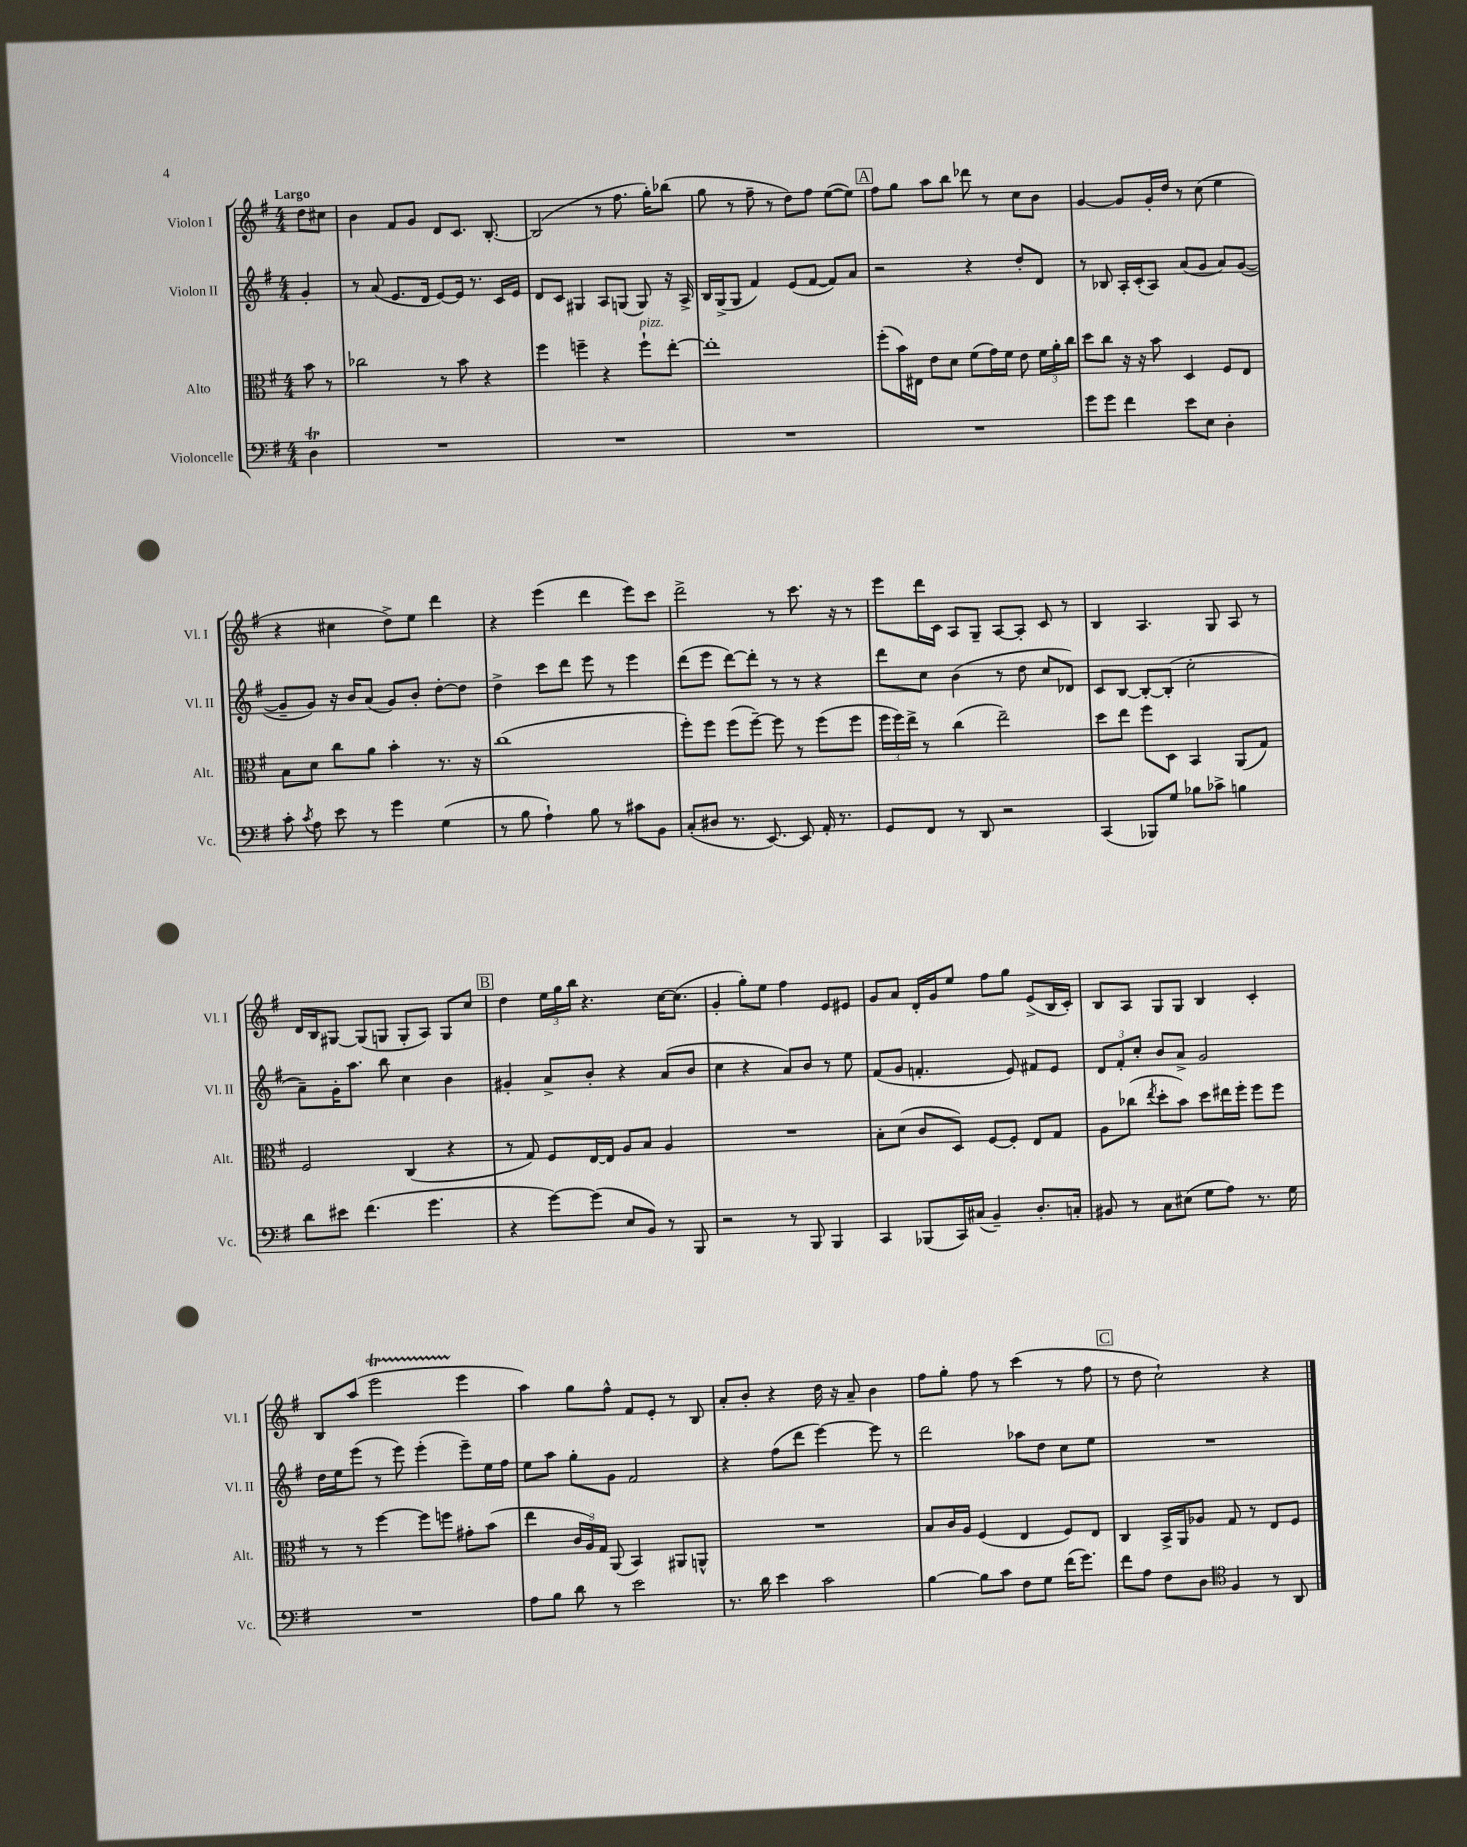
<<
\new StaffGroup <<
\new Staff = "s0" \with { instrumentName = "Violon I" shortInstrumentName = "Vl. I" } {
    \clef treble \key g \major \numericTimeSignature \time 4/4 \partial 4 \tempo "Largo"
    \autoBeamOff d''8[ cis''8] |
    b'4 fis'8[ g'8] d'8[ c'8.] b8.~-. |
    b2( r8 fis''8. g''16[-.) bes''8]( |
    g''8 r8 fis''8-- r8 d''8[) fis''8] e''8[~( e''8]) |
    \mark \markup { \box "A" } fis''8[ g''8] a''8[ b''8] des'''8 r8 c''8[ b'8] |
    g'4~ g'8[ g'16-. d''16] r8 c''8( e''4 |
    r4 cis''4 d''8[->) e''8] d'''4 |
    r4 e'''4( d'''4 e'''8[) c'''8] |
    d'''2-> r8 c'''8. r16 r8 |
    e'''8[ d'''16 c'16] a8[ g8]-- a8[~ a8]-. c'8 r8 |
    b4 a4. g8 a8 r8 |
    d'16[ b16 gis8]~ gis8[( g8] g8[-. a8]) g8[ c''8] |
    \mark \markup { \box "B" } d''4 \tuplet 3/2 { e''16[ g''16 b''16] } r4. c''16[~ c''8.]( |
    g'4-. g''8[-.) e''8] fis''4 e'8[ eis'8] |
    g'8[ a'8] d'16[-. g'16 e''8] fis''8[ g''8] e'8[->( b16 c'16]-.) |
    b8[ a8] g8[ g8] b4 c'4-. |
    b8[ a''8]( e'''2\startTrillSpan e'''4\stopTrillSpan |
    a''4) g''8[ fis''8]-^ fis'8[ e'8]-. r8 b8 |
    a'8[-. b'8]-. r4 d''16 r16 a'8-- b'4 |
    fis''8[ g''8]-. fis''8 r8 c'''4( r8 fis''8 |
    \mark \markup { \box "C" } r8 d''8 c''2-!) r4 \bar "|." |
}
\new Staff = "s1" \with { instrumentName = "Violon II" shortInstrumentName = "Vl. II" } {
    \clef treble \key g \major \numericTimeSignature \time 4/4 \partial 4
    \autoBeamOff g'4-. |
    r8 a'8( e'8.[ d'16] e'8[~) e'16] r8. c'16[ e'16] |
    d'8[ c'8] gis4 a8[ g8]( g8) r16 a16-> |
    b16[ g16->( g8] fis'4) e'8[( fis'8]~ fis'8[) a'8] |
    \mark \markup { \box "A" } r2 r4 d''8[-. d'8] |
    r8 bes8 a16[-. c'16-.( a8]) a'8[( g'8] a'8[) g'8]~( |
    g'8[-- g'8]) r16 b'16[ a'8]( g'8[) b'8]-. d''8[~-. d''8] |
    d''4-> c'''8[ d'''8] e'''8 r8 e'''4 |
    d'''8[( e'''8] d'''8[~) d'''8]-. r8 r8 r4 |
    d'''8[ c''8] b'4( r8 d''8 c''8[ des'8]) |
    c'8[ b8]~ b8[~-. b8]-.( c''2-. |
    a'8[--) g'16-. a''8.] b''8 c''4 b'4 |
    \mark \markup { \box "B" } gis'4-. a'8[-> b'8]-. r4 a'8[( b'8] |
    c''4 r4 a'8[) b'8] r8 e''8 |
    fis'8[( g'8] f'4.-. e'8) fis'8[ e'8] |
    \tuplet 3/2 { d'8[ fis'8-. c''8]-. } b'8[ a'8]-> g'2 |
    d''16[ e''16 e'''8]( r8 e'''8) e'''4-.( e'''8[--) e''16 fis''16] |
    e''8[ a''8] g''8[-. g'8] fis'2 |
    r4 fis''8[( d'''8] e'''4~) e'''8 r8 |
    d'''2 aes''8[ d''8] c''8[ e''8] |
    \mark \markup { \box "C" } R1 \bar "|." |
}
\new Staff = "s2" \with { instrumentName = "Alto" shortInstrumentName = "Alt." } {
    \clef alto \key g \major \numericTimeSignature \time 4/4 \partial 4
    \autoBeamOff b'8 r8 |
    ces''2 r8 b'8 r4 |
    fis''4 f''4-- r4 f''8[-!^\markup { \italic "pizz." } e''8]~-. |
    e''1-. |
    \mark \markup { \box "A" } fis''8[-.( b'16) eis16] e'8[ d'8] fis'8[( g'16) fis'16] e'8 \tuplet 3/2 { fis'16[ a'16-. c''16] } |
    d''8[ c''8] r16 r16 b'8 d4 fis8[ e8] |
    b8[ d'8] c''8[ a'8] b'4-. r8. r16 |
    c''1( |
    fis''8[-.) fis''8] fis''8[( fis''8]~--) fis''8 r8 fis''8[( fis''8] |
    \tuplet 3/2 { fis''16[ fis''16) e''16]-> } r8 c''4( e''2--) |
    d''8[ e''8] fis''8[ d8] b,4 a,8[( g8]) |
    fis2 c4( r4 |
    \mark \markup { \box "B" } r8 g8) fis8[ e16~ e16] a8[ b8] a4 |
    R1 |
    b8[-. d'8]( c'8[ d8]) fis8[~ fis8]-. e8[ g8] |
    a8[ ces''8]( \acciaccatura { e''8 } d''8[-. b'8]) d''8[ eis''16 fis''16]-. fis''8[ fis''8] |
    r8 r8 fis''4~ fis''8[ f''8] gis'8[-. b'8]( |
    e''4 \tuplet 3/2 { c'16[ a16) g16] } a,8( b,4) ais,8[ a,8]-^ |
    R1 |
    b8[ c'16 a16] fis4( e4 fis8[) e8] |
    \mark \markup { \box "C" } c4 b,16[-> a,16 aes8] g8 r8 e8[ fis8] \bar "|." |
}
\new Staff = "s3" \with { instrumentName = "Violoncelle" shortInstrumentName = "Vc." } {
    \clef bass \key g \major \numericTimeSignature \time 4/4 \partial 4
    \autoBeamOff d4\trill |
    R1 |
    R1 |
    R1 |
    \mark \markup { \box "A" } R1 |
    g'8[ g'8] fis'4 e'8[ e8] d4-. |
    c'8-. \acciaccatura { c'8 } a8 e'8 r8 g'4 g4( |
    r8 b8 a4-!) b8 r8 cis'8[ b,8] |
    c8[-.( dis8] r8. e,8.~) e,8 a,16-. r8. |
    g,8[ fis,8] r8 d,8 r2 |
    c,4( bes,,8[) g8] bes8[ ces'8]-> b4 |
    d'8[ eis'8] fis'4.( g'4. |
    \mark \markup { \box "B" } r4 g'8[~) g'8]( e8[ b,8]) r8 b,,8 |
    r2 r8 b,,8 b,,4 |
    c,4 bes,,8[( c,16) cis16]( b,4--) d8.[-. c16]-. |
    bis,8 r8 c8[ eis8]( g8[ a8]) r8. g16 |
    R1 |
    a8[ b8] d'8 r8 e'2 |
    r8. d'16 e'4 c'2 |
    b4~ b8[ c'8] fis8[ g8] fis'16[( g'8.]) |
    \mark \markup { \box "C" } fis'8[ a8] fis8[ d8] \clef tenor fis4 r8 a,8 \bar "|." |
}
>>
>>
\layout { \context { \Score \remove "Bar_number_engraver" } }
